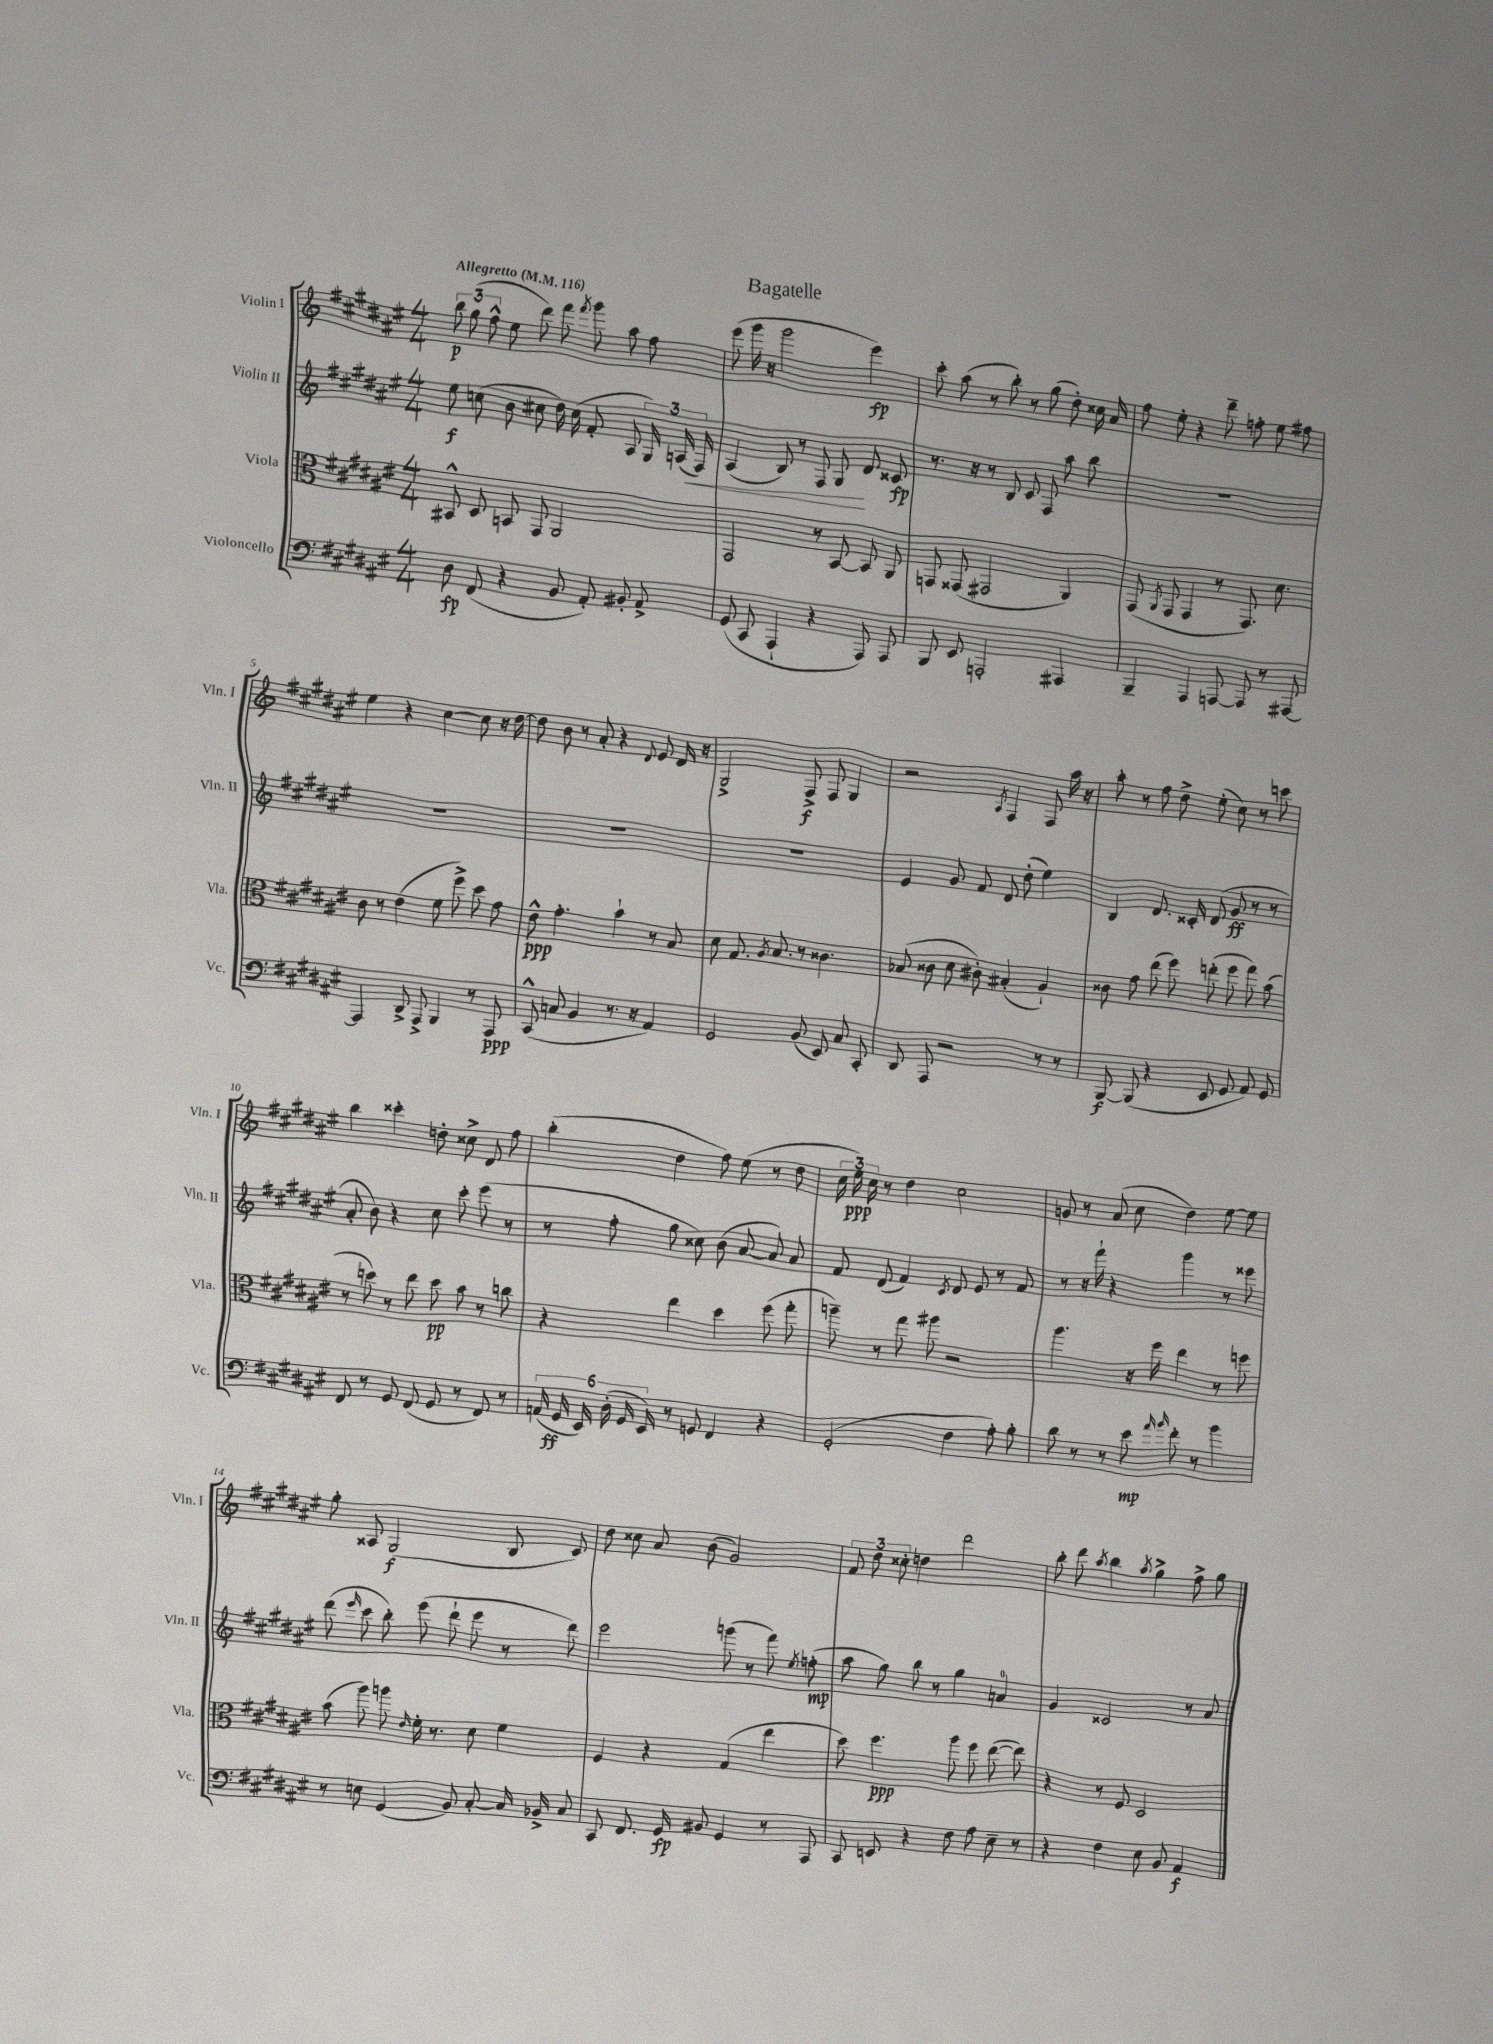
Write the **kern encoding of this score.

**kern	**dynam	**kern	**dynam	**kern	**dynam	**kern	**dynam
*part4	*part4	*part3	*part3	*part2	*part2	*part1	*part1
*staff4	*staff4	*staff3	*staff3	*staff2	*staff2	*staff1	*staff1
*I"Violoncello	*	*I"Viola	*	*I"Violin II	*	*I"Violin I	*
*I'Vc.	*	*I'Vla.	*	*I'Vln. II	*	*I'Vln. I	*
*clefF4	*	*clefC3	*	*clefG2	*	*clefG2	*
*k[f#c#g#d#a#e#]	*	*k[f#c#g#d#a#e#]	*	*k[f#c#g#d#a#e#]	*	*k[f#c#g#d#a#e#]	*
*M4/4	*	*M4/4	*	*M4/4	*	*M4/4	*
*MM116	*	*MM116	*	*MM116	*	*MM116	*
=1	=1	=1	=1	=1	=1	=1	=1
!	!	!	!	!	!	!LO:TX:a:B:t=Allegretto	!
8D#\	fp	8BB#X^^/	.	8ee#\	f	12bb\	p
.	.	.	.	.	.	(12gg#\	.
(8FF#/	.	8D#/	.	(8ccn\	.	.	.
.	.	.	.	.	.	12ff#^^\	.
4r	.	8BBn/	.	8b\	.	8ee#\	.
.	.	8GG#/	.	8cc#X\	.	8ddd#\)	.
8BB/	.	2AA#/	.	16dd#\)	.	8fff#\	.
.	.	.	.	(16cc#\	.	.	.
.	.	.	.	.	.	8qfff#/	.
8AA#'/)	.	.	.	8f#'/	.	8ggg#\	.
8BB#X'/	.	.	.	8A#/	.	8aa#\	.
8AA#^/	.	.	.	24G#/)	.	8ff#\	.
.	.	.	.	(24An/	.	.	.
!	!	!	!	!	!LO:HP:b	!	!
.	.	.	.	24F#/)	<	.	.
=2	=2	=2	=2	=2	=2	=2	=2
(8GG#/	.	2GG#/	.	(4A#/	.	(8eee#\	.
8CC#/	.	.	.	.	.	16ggg#\	.
.	.	.	.	.	.	16r	.
4AAA#`/	.	.	.	8B/)	.	2ggg#\	.
.	.	.	.	8r	.	.	.
4r	.	8r	.	8F#/	.	.	.
.	.	[8BB/	.	8G#/	.	.	.
8AAA#/)	.	8BB/]	.	8d#/	[	4eee#\)	fp
8AAA#/	.	8AA#/	.	8c##X/	fp	.	.
=3	=3	=3	=3	=3	=3	=3	=3
8BBB/	.	8GGn/	.	8.r	.	8ccc#'\	.
8EE#/	.	(8GG##X/	.	.	.	(8aa#\	.
.	.	.	.	16r	.	.	.
2AAAn'/	.	2GG#X/	.	8r	.	8r	.
.	.	.	.	8B/	.	8bb'\)	.
.	.	.	.	8c#/	.	8r	.
.	.	.	.	8F#/	.	(8gg#\	.
4AAA#X/	.	4AA#/)	.	8aa#\	.	8dd#'\)	.
.	.	.	.	8bb\	.	16cc##X\	.
.	.	.	.	.	.	16a#/	.
=4	=4	=4	=4	=4	=4	=4	=4
4BBB~/	.	(8GG#/	.	1r	.	8ff#\	.
.	.	8qAA#/	.	.	.	.	.
.	.	8GG#/	.	.	.	8ee#'\	.
4AAA#/	.	4GG#/	.	.	.	4r	.
[8AAAn/	.	8r	.	.	.	8ddd#~\	.
8AAA/]	.	8.GG#/)	.	.	.	8ffn'\	.
8r	.	.	.	.	.	8ee#\	.
.	.	8.d#\	.	.	.	.	.
[8AAA#X/	.	.	.	.	.	8ff#X\	.
!!LO:LB:g=z
=5	=5	=5	=5	=5	=5	=5	=5
4AAA#/]	.	8c#\	.	1r	.	4ee#\	.
.	.	8r	.	.	.	.	.
8DD#^/	.	(4e#\	.	.	.	4r	.
8AAA#^/	.	.	.	.	.	.	.
4BBB/	.	8f#\	.	.	.	[4cc#\	.
.	.	8ff#^\)	.	.	.	.	.
8r	.	8dd#\	.	.	.	8cc#\]	.
8AAA#/	ppp	8g#\	.	.	.	16r	.
.	.	.	.	.	.	[16dd#\	.
=6	=6	=6	=6	=6	=6	=6	=6
(8CC#^^/	.	8e#^^\	ppp	1r	.	8dd#\]	.
8Cn/	.	4.g#'\	.	.	.	8b\	.
4BB/	.	.	.	.	.	8r	.
.	.	.	.	.	.	8a#'/	.
8.r	.	4b`\	.	.	.	4r	.
16r	.	.	.	.	.	.	.
.	.	.	.	.	.	8qqd#/	.
4AA#/)	.	8r	.	.	.	8e#/	.
.	.	8B/	.	.	.	16d#/	.
.	.	.	.	.	.	16r	.
=7	=7	=7	=7	=7	=7	=7	=7
2GG#/	.	8d#\	.	1r	.	2G#^/	.
.	.	8.G#/	.	.	.	.	.
.	.	8qA#/	.	.	.	.	.
.	.	8.B/	.	.	.	.	.
(8BB/	.	8r	.	.	.	8F#^/	f
8EE#/)	.	4.c##X\	.	.	.	8F#/	.
8C#/	.	.	.	.	.	4G#/	.
8CC#'/	.	.	.	.	.	.	.
=8	=8	=8	=8	=8	=8	=8	=8
8DD#/	.	(8B-X/	.	4e#/	.	2r	.
8AAA#/	.	8c##X\	.	.	.	.	.
2r	.	8d#\	.	8g#/	.	.	.
.	.	8c#X'\)	.	8f#/	.	.	.
.	.	.	.	.	.	8qA#/	.
.	.	(4B#X'/	.	8d#/	.	4F#/	.
.	.	.	.	(8dd#'\	.	.	.
8r	.	4A#`/)	.	4ee#\)	.	8F#/	.
8r	.	.	.	.	.	16aa#\	.
.	.	.	.	.	.	16r	.
=9	=9	=9	=9	=9	=9	=9	=9
[8BBB/	f	8c##X\	.	4B/	.	8aa#'\	.
(8BBB/]	.	8g#\	.	.	.	8r	.
4r	.	(8ee#\	.	8.d#/	.	8ff#\	.
.	.	8ff#\)	.	.	.	8dd#^\	.
.	.	.	.	16c##X'/	.	.	.
8EE#/	.	(8een'\	.	(8d#/	.	(8ee#'\	.
8GG#/	.	8ff#\	.	8g#/	ff	8cc#\)	.
8AA#/)	.	8gg#\)	.	8r	.	8r	.
8GG#/	.	(8b\	.	8r	.	8cccn\	.
!!LO:LB:g=z
=10	=10	=10	=10	=10	=10	=10	=10
8FF#/	.	8r	.	8a#'/	.	4bb\	.
8r	.	8ddn\)	.	8b\)	.	.	.
8GG#/	.	8r	.	4r	.	4ccc##X'\	.
(8FF#/	.	8ee#\	.	.	.	.	.
8GG#/	.	8dd\	pp	8cc#\	.	8ddn'\	.
8r	.	8b\	.	8ccc#'\	.	8cc##X^\	.
8FF#/)	.	8r	.	(8eee#\	.	8d#/	.
8r	.	8ccn\	.	8r	.	8ff#\	.
=11	=11	=11	=11	=11	=11	=11	=11
(24AAn/	.	4r	.	8r	.	(4bb'\	.
24GG#/	ff	.	.	.	.	.	.
24EE#/)	.	.	.	.	.	.	.
(24D#'\	.	.	.	8ff#'\	.	.	.
24GG#/	.	.	.	.	.	.	.
24EE#/)	.	.	.	.	.	.	.
8r	.	4ee#\	.	8gg#\	.	4dd#\	.
8GGn/	.	.	.	8cc##X\)	.	.	.
4FF#/	.	4dd#\	.	(8b\	.	8ff#\)	.
.	.	.	.	[8a#/	.	(8ee#\	.
4r	.	(8ff#\	.	8a#/])	.	8r	.
.	.	8gg#'\	.	8a#/	.	8dd#\	.
=12	=12	=12	=12	=12	=12	=12	=12
(2GG#'/	.	8aan~\)	.	8f#/	.	24cc#\	.
.	.	.	.	.	.	24ee#\)	ppp
.	.	.	.	.	.	24cc#\	.
.	.	8r	.	(8d#/	.	8r	.
.	.	8gg#\	.	4f#/)	.	4dd#\	.
.	.	8aa#X\	.	.	.	.	.
.	.	.	.	8qc#/	.	.	.
4F#\	.	2r	.	8d#/	.	2cc#\	.
.	.	.	.	8e#/	.	.	.
8A#'\)	.	.	.	8r	.	.	.
8B'\	.	.	.	8f#/	.	.	.
=13	=13	=13	=13	=13	=13	=13	=13
8d#\	.	4.aa#\	.	8r	.	8gn/	.
8r	.	.	.	16r	.	8r	.
.	.	.	.	16fff#`\	.	.	.
8r	.	.	.	4r	.	(8a#/	.
8e#\	mp	16r	.	.	.	8cc#\	.
.	.	16ff#\	.	.	.	.	.
16qqa#/	.	.	.	.	.	.	.
16qqb/	.	.	.	.	.	.	.
8f#'\	.	4ee#\	.	4ggg#\	.	4dd#\)	.
8r	.	.	.	.	.	.	.
4b\	.	8r	.	8r	.	[8ee#\	.
.	.	8ffn\	.	8eee##X\	.	8ee#\]	.
!!LO:LB:g=z
=14	=14	=14	=14	=14	=14	=14	=14
8r	.	(8b\	.	(8ddd#\	.	8gg#'\	.
.	.	.	.	16qqeee#/	.	.	.
8En\	.	8aa#\)	.	8ccc#\	.	8A##X/	.
(4GG#/	.	8aan\	.	8bb'\)	.	(2G#/	f
.	.	16qqe#/	.	.	.	.	.
.	.	16f#'\	.	(8eee#\	.	.	.
.	.	8.r	.	.	.	.	.
8BB/)	.	.	.	8ddd#`\	.	.	.
[8C#'/	.	8d#\	.	8eee#\	.	.	.
16C#/]	.	4f#\	.	8r	.	8B/	.
16BB-X^/	.	.	.	.	.	.	.
8C#/	.	.	.	8ddd#\)	.	8c#/)	.
=15	=15	=15	=15	=15	=15	=15	=15
8CC#/	.	4F#/	.	2eee#\	.	8dd#\	.
8.FF#/	.	.	.	.	.	8cc##X\	.
.	.	4r	.	.	.	8a#/	.
16GG#/	fp	.	.	.	.	.	.
8BB#X/	.	.	.	.	.	(8b\	.
4GG#/	.	(4G#/	.	(8gggn\	.	2g#/)	.
.	.	.	.	8r	.	.	.
8r	.	4ee#\	.	8fff#\)	.	.	.
.	.	.	.	8qee#/	.	.	.
8AAA#/	.	.	.	(8ffn'\	mp	.	.
=16	=16	=16	=16	=16	=16	=16	=16
8CC#/	.	8dd#\)	.	8aa#\	.	12f#/	.
.	.	.	.	.	.	12dd#\	.
8EEn/	.	4.ff#\	ppp	8gg#\)	.	.	.
.	.	.	.	.	.	12cc##X'\	.
4r	.	.	.	8bb\	.	4ddn\	.
.	.	.	.	8r	.	.	.
8F#\	.	8aa#\	.	4gg#\	.	2ddd#\	.
8A#\	.	8ff#\	.	.	.	.	.
8E#~\	.	([8ee#\	.	4an/	.	.	.
8r	.	8ee#\])	.	.	.	.	.
=17	=17	=17	=17	=17	=17	=17	=17
4r	.	4r	.	4g#/	.	8bb'\	.
.	.	.	.	.	.	8ddd#\	.
.	.	.	.	.	.	8qaa#/	.
4F#\	.	8r	.	2c##X/	.	4bb\	.
.	.	8F#/	.	.	.	.	.
.	.	.	.	.	.	8qaa#/	.
8E#\	.	2D#/	.	.	.	4gg#^\	.
8BB/	.	.	.	.	.	.	.
4AA#/	f	.	.	8r	.	8ff#^\	.
.	.	.	.	8a#/	.	8gg#\	.
==	==	==	==	==	==	==	==
*-	*-	*-	*-	*-	*-	*-	*-
